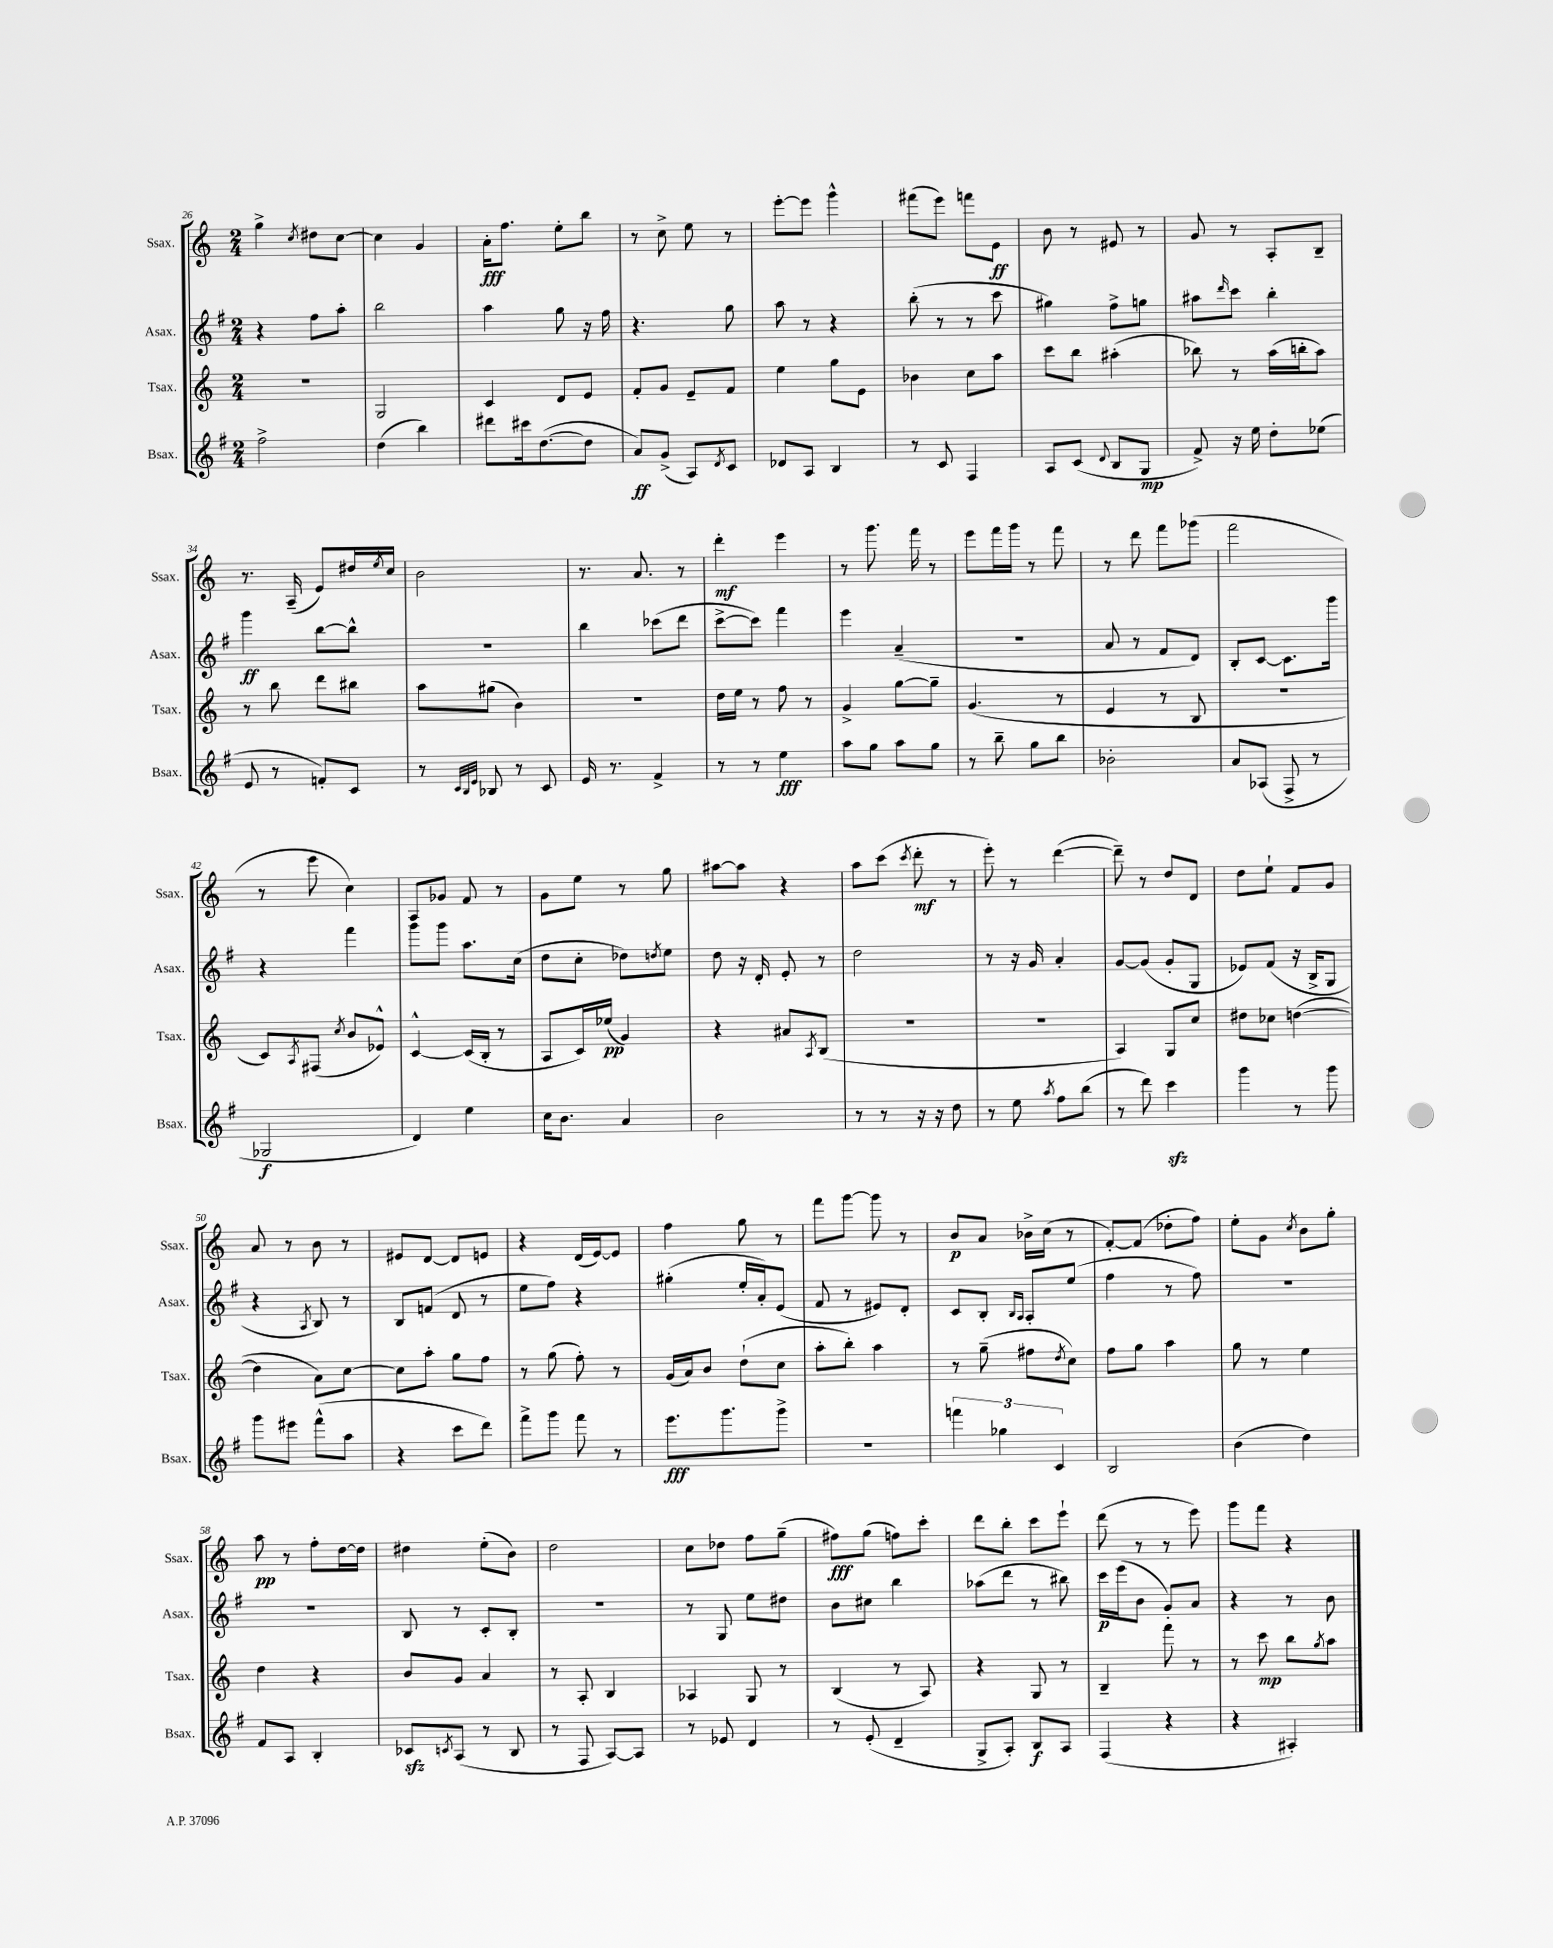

**kern	**kern	**kern	**kern
*staff4	*staff3	*staff2	*staff1
*clefG2	*clefG2	*clefG2	*clefG2
*k[f#]	*k[]	*k[f#]	*k[]
*M2/4	*M2/4	*M2/4	*M2/4
2ff#^	2r	4r	4gg^
.	.	.	8qcc
.	.	8ff#	8dd#
.	.	8aa'	[8cc
=	=	=	=
(4dd	2G	2bb	4cc]
4bb)	.	.	4g
=	=	=	=
8ddd#	4c	4aa	16a'
.	.	.	8.ff
16ccc#	.	.	.
([8.dd	.	.	.
.	8d	8gg	8ee'
8dd]	8e	16r	8bb
.	.	16ff#	.
=	=	=	=
8a)	8f'	4.r	8r
(8g^	8g	.	8cc^
8A)	8e~	.	8ee
8qd	.	.	.
8c	8f	8gg	8r
=	=	=	=
8d-	4ee	8aa	[8eee'
8A	.	8r	8eee]
4B	8gg	4r	4ggg^^
.	8e	.	.
=	=	=	=
8r	4b-	(8bb'	(8fff#
8c	.	8r	8eee)
4F#	8cc	8r	8fff
.	8aa	8ccc	8e
=	=	=	=
8A	8ccc	4gg#)	8b
(8c	8bb	.	8r
8qqd	.	.	.
8B	(4aa#'	8ff#^	8e#
8G	.	8gg	8r
=	=	=	=
8f#^)	8bb-)	8aa#	8g
.	.	16qqddd	.
16r	8r	8ccc	8r
16ee	.	.	.
8dd'	(16aa	4bb'	8A'
.	16bb'	.	.
(8ee-	8aa)	.	8B~
=	=	=	=
8e	8r	4ggg	8.r
8r	8bb	.	.
.	.	.	(16A~
8f')	8ddd	[8bb	8e)
8c	8bb#	8bb^^]	16dd#
.	.	.	8qee
.	.	.	16cc
=	=	=	=
8r	8aa	2r	2b
32qqc	.	.	.
32qqB	.	.	.
32qqe	.	.	.
8B-	(8gg#	.	.
8r	4b)	.	.
8c	.	.	.
=	=	=	=
16e	2r	4bb	8.r
8.r	.	.	.
.	.	.	8.a
4f#^	.	(8ccc-	.
.	.	8ddd	8r
=	=	=	=
8r	16dd	[8ccc^	4ddd'
.	16ee	.	.
8r	8r	8ccc])	.
4ee	8ff	4fff#	4eee
.	8r	.	.
=	=	=	=
8aa	4g^	4eee	8r
8gg	.	.	8.ggg
8aa	[8gg	(4a~	.
.	.	.	16fff
8gg	8gg~]	.	8r
=	=	=	=
8r	(4.g	2r	8eee
8bb~	.	.	16fff
.	.	.	16ggg
8gg	.	.	8r
8bb	8r	.	8fff
=	=	=	=
2b-'	4e	8a	8r
.	.	8r	8ddd
.	8r	8f#	8fff
.	8B	8d)	(8ggg-
=	=	=	=
8a	2r	8B'	2fff
(8A-	.	[8c	.
8F#^	.	8.c]	.
8r	.	.	.
.	.	16ggg	.
=	=	=	=
2G-	8c)	4r	8r
.	8qA	.	.
.	(8F#	.	8eee
.	8qcc	.	.
.	8b	4fff#	4cc)
.	8e-^^)	.	.
=	=	=	=
4d)	[4c^^	8ggg	8A
.	.	8ggg	8g-
4ee	(16c]	8.aa	8f
.	16B'	.	.
.	8r	.	8r
.	.	(16cc	.
=	=	=	=
16cc	8A	8dd	8g
8.b	.	.	.
.	16c)	8cc'	8ee
.	(16ee-	.	.
4a	4g)	8dd-)	8r
.	.	8qdd	.
.	.	8ee	8gg
=	=	=	=
2b	4r	8dd	[8aa#
.	.	16r	8aa#]
.	.	16d'	.
.	8a#	8e'	4r
.	8qA	.	.
.	(8B	8r	.
=	=	=	=
8r	2r	2dd	8aa
8r	.	.	(8ccc
.	.	.	8qccc
16r	.	.	8ddd'
16r	.	.	.
8dd	.	.	8r
=	=	=	=
8r	2r	8r	8eee')
8ee	.	16r	8r
.	.	16g	.
8qaa	.	.	.
8ff#	.	4a'	([4ddd
(8bb	.	.	.
=	=	=	=
8r	4A)	[8g	8ddd~])
8ddd)	.	(8g]	8r
4ccc	8G	8g'	8dd
.	8cc	8G	8d
=	=	=	=
4ggg	8dd#	8e-)	8dd
.	8cc-	(8f#	8ee`
8r	([4dd	16r	8f
.	.	16B^	.
8ggg	.	8G	8g
=	=	=	=
8ggg	4dd]	4r	8a
8eee#	.	.	8r
.	.	8qA	.
(8fff#^^	8a)	8B)	8b
8aa	[8cc	8r	8r
=	=	=	=
4r	8cc]	8B	8e#
.	8aa'	(8f	[8d
8ccc	8gg	8d	8d]
8ddd)	8ff	8r	8e
=	=	=	=
8fff#^	8r	8ee	4r
8ggg	(8gg	8ff#)	.
8fff#	8ff')	4r	(16d
.	.	.	[16e)
8r	8r	.	8e]
=	=	=	=
8.eee	(16g	(4gg#'	4ff
.	16a)	.	.
.	8b	.	.
8.ggg	.	.	.
.	(8dd`	16ee'	8gg
.	.	16a')	.
8ggg^	8cc	(8e	8r
=	=	=	=
2r	8aa'	8f#	8fff
.	8bb')	8r	[8ggg
.	4aa	8e#)	8ggg]
.	.	8d'	8r
=	=	=	=
6fff	8r	8c	8b
.	(8gg~	8B'	8a
6gg-	.	.	.
.	.	16qqB	.
.	.	16qqA	.
.	8ff#	8A'	16b-^
.	.	.	(16cc
6c	.	.	.
.	8qdd	.	.
.	8cc)	(8ee	8r
=	=	=	=
2B	8ff	4ff#	[8f')
.	8gg	.	(8f]
.	4aa	8r	8dd-'
.	.	8ff#)	8ff)
=	=	=	=
(4b	8gg	2r	8ee'
.	8r	.	8g
.	.	.	8qcc
4dd)	4ee	.	8b
.	.	.	8gg'
=	=	=	=
8f#	4dd	2r	8aa
8A	.	.	8r
4B'	4r	.	8ff'
.	.	.	[16dd
.	.	.	16dd]
=	=	=	=
8c-	8b	8B	4dd#
8qc	.	.	.
(8A	8g	8r	.
8r	4a	8c'	(8ee'
8B	.	8B'	8b)
=	=	=	=
8r	8r	2r	2dd
8F#	8A'	.	.
[8A)	4B	.	.
8A]	.	.	.
=	=	=	=
8r	4A-	8r	8cc
8e-	.	8G	8dd-
4d	8G	8ee	8ff
.	8r	8dd#	(8gg~
=	=	=	=
8r	(4B	8b	8ff#)
(8e'	.	8cc#	(8gg
4d~	8r	4bb	8ff)
.	8A)	.	8ccc'
=	=	=	=
8G^	4r	(8aa-	8ddd
8A')	.	8ddd	8bb'
8B	8G	8r	8ccc
8A	8r	8bb#)	8eee`
=	=	=	=
(4F#	4B~	16ccc	(8ddd
.	.	(16eee	.
.	.	8b	8r
4r	8fff	8g')	8r
.	8r	8a	8eee)
=	=	=	=
4r	8r	4r	8ggg
.	8ccc	.	8fff
4A#')	8bb	8r	4r
.	8qgg	.	.
.	8aa	8b	.
==	==	==	==
*-	*-	*-	*-
